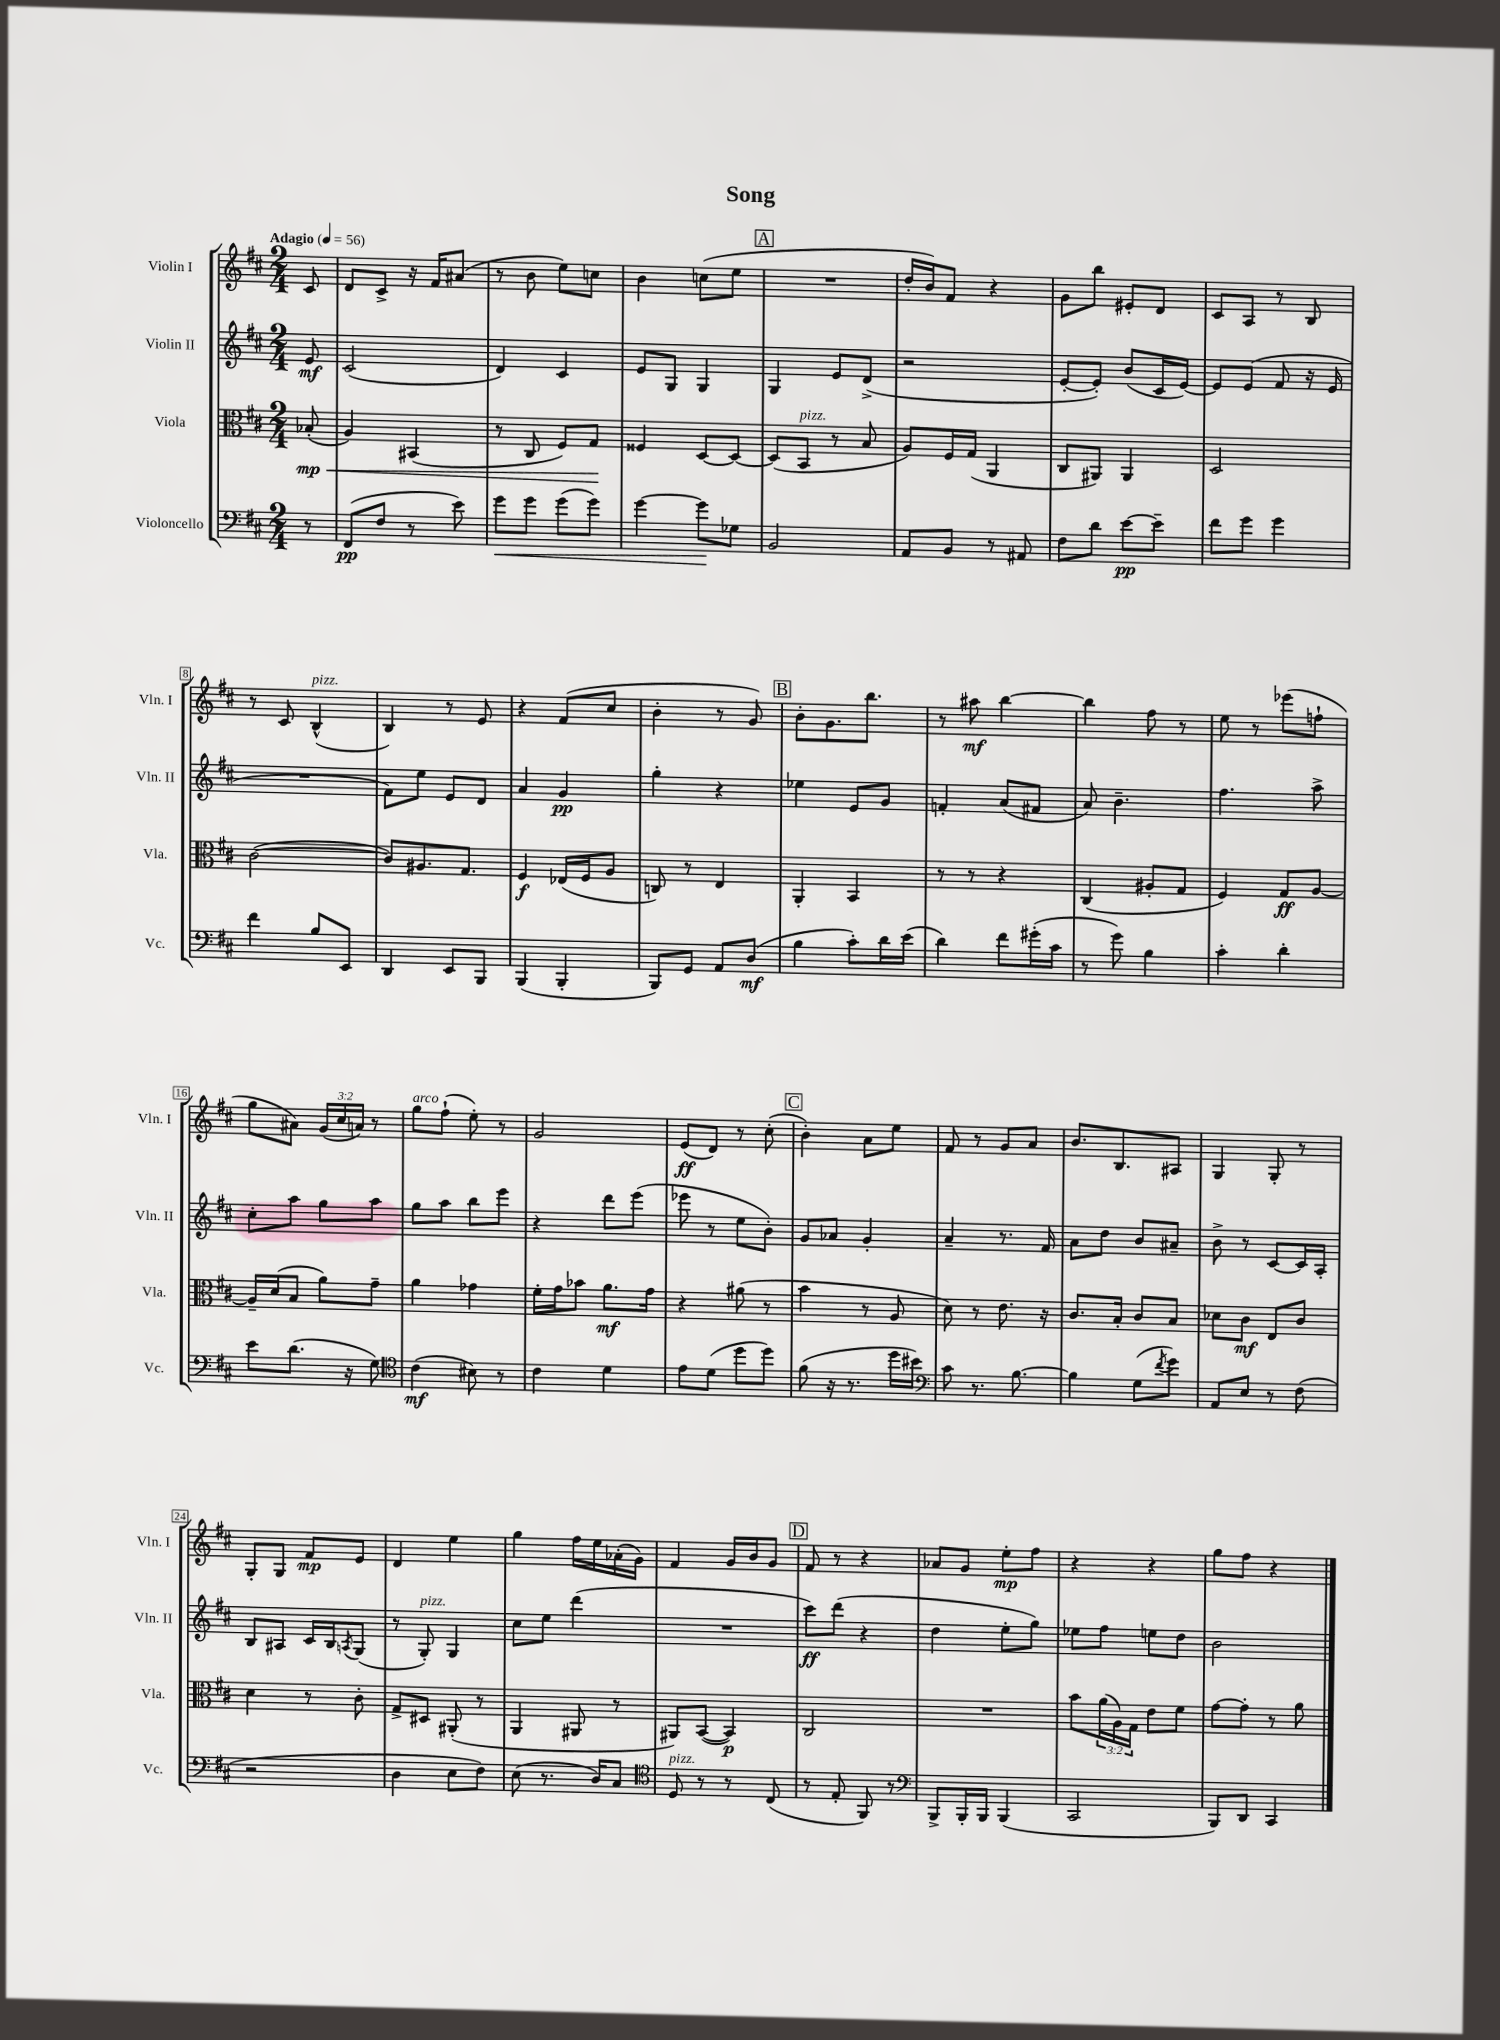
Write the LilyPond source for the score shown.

\header { title = "Song" }
<<
\new StaffGroup <<
\new Staff = "s0" \with { instrumentName = "Violin I" shortInstrumentName = "Vln. I" } {
    \clef treble \key d \major \numericTimeSignature \time 2/4 \override Staff.TupletNumber.text = #tuplet-number::calc-fraction-text \partial 8 \tempo "Adagio" 4 = 56
    cis'8 |
    d'8 cis'8-> r16 fis'16 ais'8( |
    r8 b'8 e''8) c''8 |
    b'4 c''8( e''8 |
    \mark \markup { \box "A" } R2 |
    d''16-. b'16) fis'8 r4 |
    g'8 b''8 eis'8-. d'8 |
    cis'8 a8 r8 b8 |
    r8 cis'8 b4-^^\markup { \italic "pizz." }( |
    b4) r8 e'8 |
    r4 fis'8( cis''8 |
    b'4-. r8 g'8) |
    \mark \markup { \box "B" } b'8-. g'8. b''8. |
    r8 ais''8\mf b''4~ |
    b''4 fis''8 r8 |
    e''8 r8 ees'''8( f''8-! |
    g''8 ais'8) \tuplet 3/2 { g'16( cis''16 a'16) } r8 |
    g''8^\markup { \italic "arco" } fis''8-!( e''8-.) r8 |
    g'2 |
    e'8\ff( d'8) r8 cis''8-.( |
    \mark \markup { \box "C" } b'4-.) a'8 e''8 |
    fis'8 r8 g'8 a'8 |
    b'8. b8. ais8 |
    g4 g8-. r8 |
    g8-. g8 fis'8\mp e'8 |
    d'4 e''4 |
    g''4 fis''16 e''16 aes'16-.( g'16) |
    fis'4 g'16 b'16 g'8 |
    \mark \markup { \box "D" } fis'8 r8 r4 |
    aes'8 g'8 e''8-.\mp fis''8 |
    r4 r4 |
    g''8 fis''8 r4 \bar "|." |
}
\new Staff = "s1" \with { instrumentName = "Violin II" shortInstrumentName = "Vln. II" } {
    \clef treble \key d \major \numericTimeSignature \time 2/4 \partial 8
    e'8\mf |
    cis'2( |
    d'4) cis'4 |
    e'8 g8 g4 |
    \mark \markup { \box "A" } g4 e'8 d'8->( |
    r2 |
    e'8~-. e'8-.) b'8( cis'16 e'16~) |
    e'8 e'8( fis'8 r16 e'16 |
    R2 |
    fis'8) e''8 e'8 d'8 |
    a'4 g'4\pp |
    g''4-. r4 |
    \mark \markup { \box "B" } ees''4 e'8 g'8 |
    f'4-. a'8( fis'8 |
    a'8) b'4.-- |
    fis''4. a''8-> |
    cis''8-. a''8 g''8 a''8 |
    g''8 a''8 b''8 e'''8 |
    r4 d'''8 e'''8( |
    ees'''8 r8 e''8 b'8-.) |
    \mark \markup { \box "C" } g'8 aes'8 g'4-. |
    a'4-- r8. fis'16 |
    a'8 d''8 b'8 ais'8-- |
    b'8-> r8 cis'8~ cis'16 a16-. |
    b8 ais8 cis'16 b16 \acciaccatura { a8 } g8( |
    r8 g8-.^\markup { \italic "pizz." }) g4 |
    cis''8 e''8 d'''4( |
    R2 |
    \mark \markup { \box "D" } cis'''8\ff) d'''8( r4 |
    d''4 e''8-. g''8) |
    ees''8 fis''8 e''8 d''8 |
    b'2 \bar "|." |
}
\new Staff = "s2" \with { instrumentName = "Viola" shortInstrumentName = "Vla." } {
    \clef alto \key d \major \numericTimeSignature \time 2/4 \override Staff.TupletNumber.text = #tuplet-number::calc-fraction-text \partial 8
    bes8-.\mp\<( |
    a4) bis,4( |
    r8 cis8 fis8) g8\! |
    fisis4 d8~ d8~ |
    \mark \markup { \box "A" } d8( b,8^\markup { \italic "pizz." } r8 b8 |
    a8) fis16 g16( a,4 |
    cis8 ais,8) ais,4 |
    d2 |
    cis'2~( |
    cis'8) ais8. g8. |
    fis4\f ees16( fis16 a8 |
    c8) r8 e4 |
    \mark \markup { \box "B" } a,4-. b,4 |
    r8 r8 r4 |
    cis4( ais8-. g8 |
    fis4) g8\ff a8~ |
    a16-- d'16( b8 a'8) g'8-- |
    a'4 ges'4 |
    fis'16-. g'16 bes'8 a'8.\mf g'16 |
    r4 ais'8( r8 |
    \mark \markup { \box "C" } b'4 r8 a8 |
    d'8) r8 e'8. r16 |
    cis'8. b16-. cis'8 b8 |
    des'8 cis'8\mf e8 cis'8 |
    d'4 r8 cis'8-. |
    g8-> dis8 ais,8-.( r8 |
    a,4 ais,8 r8 |
    ais,8) b,8~( b,4\p) |
    \mark \markup { \box "D" } cis2 |
    R2 |
    b'8 \tuplet 3/2 { a'16( a16) g16 } e'8 fis'8 |
    g'8~ g'8-. r8 a'8 \bar "|." |
}
\new Staff = "s3" \with { instrumentName = "Violoncello" shortInstrumentName = "Vc." } {
    \clef bass \key d \major \numericTimeSignature \time 2/4 \partial 8
    r8 |
    fis,8\pp( fis8 r8 e'8) |
    g'8\< g'8 g'8( g'8) |
    g'4~ g'8\! ges8 |
    \mark \markup { \box "A" } b,2 |
    a,8 b,8 r8 ais,8 |
    fis8 d'8 e'8~\pp e'8-- |
    fis'8 g'8 g'4 |
    fis'4 b8 e,8 |
    d,4 e,8 b,,8 |
    b,,4( b,,4-. |
    b,,8) g,8 a,8 d8\mf( |
    \mark \markup { \box "B" } b4 cis'8-.) d'16 e'16( |
    d'4) fis'8 gis'16-.( cis'16 |
    r8 g'8) b4 |
    cis'4-. d'4-. |
    e'8 d'8.( r16 g8) |
    \clef tenor cis'4\mf( bis8) r8 |
    cis'4 d'4 |
    e'8 d'8( d''8 d''8) |
    \mark \markup { \box "C" } fis'8( r16 r8. d''16 bis'16) |
    \clef bass cis'8 r8. b8.~ |
    b4 g8( \acciaccatura { fis'8 } g'8) |
    a,8 e8 r8 fis8( |
    r2 |
    d4 e8 fis8) |
    e8( r8. d16) cis8 |
    \clef tenor d8^\markup { \italic "pizz." } r8 r8 cis8( |
    \mark \markup { \box "D" } r8 e8-. fis,8) r8 |
    \clef bass b,,8-> b,,16-. b,,16 b,,4( |
    cis,2 |
    b,,8) d,8 cis,4 \bar "|." |
}
>>
>>
\layout { \context { \Score \override BarNumber.stencil = #(make-stencil-boxer 0.1 0.3 ly:text-interface::print) } }
